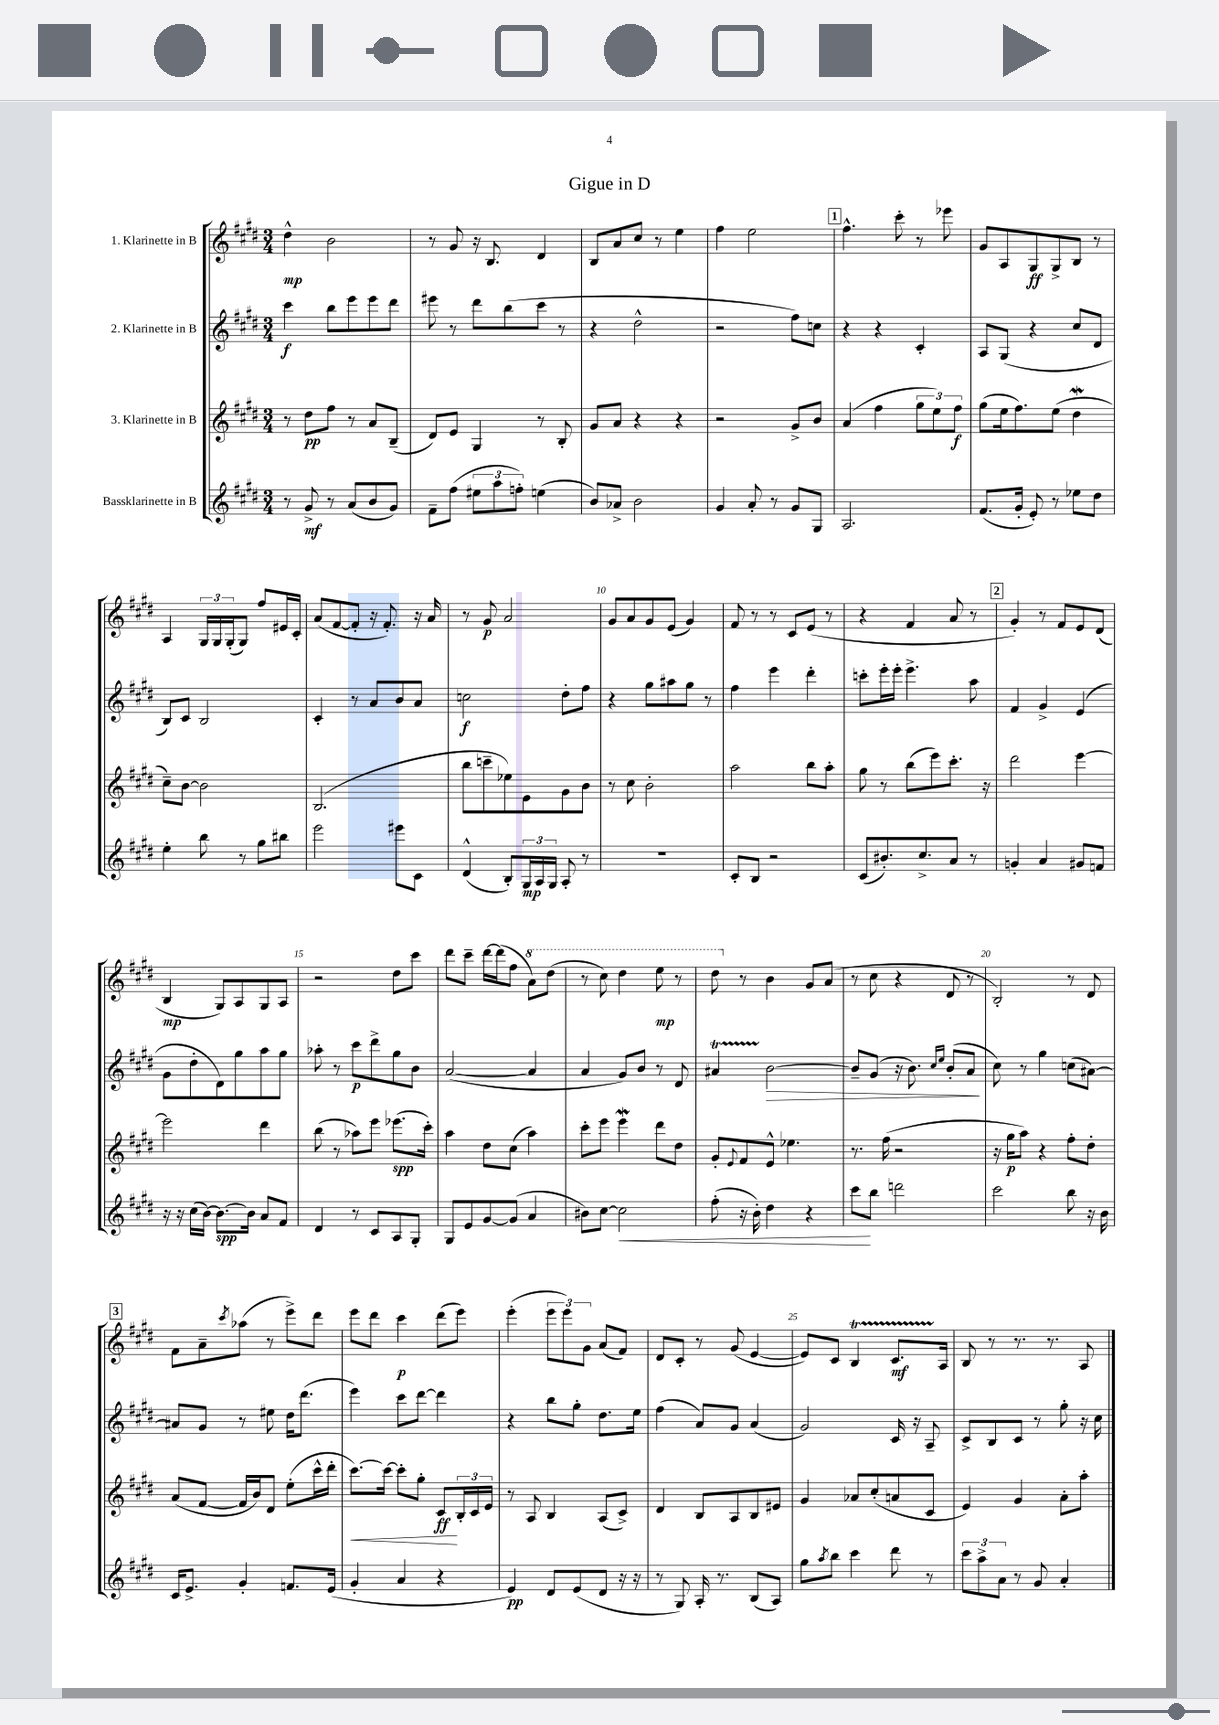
\header { title = "Gigue in D" }
<<
\new StaffGroup <<
\new Staff = "s0" \with { instrumentName = "1. Klarinette in B" } {
    \clef treble \key e \major \numericTimeSignature \time 3/4
    dis''4-^\mp b'2 |
    r8 gis'8 r16 b8. dis'4 |
    b8 a'8 cis''8 r8 e''4 |
    fis''4 e''2 |
    \mark \markup { \box "1" } fis''4.-^ cis'''8-. r8 ees'''8 |
    gis'8 a8 gis8\ff gis8-> b8 r8 |
    a4 \tuplet 3/2 { gis16 gis16 gis16-.( } gis8) fis''8 eis'16 cis'16-. |
    a'8( fis'8~ fis'8-. r16 fis'8.-.) r16 a'16 |
    r8 gis'8\p a'2 |
    gis'8 a'8 gis'8 e'8( gis'4) |
    fis'8 r8 r8 cis'8 e'8( r8 |
    r4 fis'4 a'8 r8 |
    \mark \markup { \box "2" } gis'4-.) r8 fis'8 e'8 dis'8( |
    b4\mp gis8) a8 gis8 a8 |
    r2 dis''8 cis'''8 |
    dis'''8 cis'''8-- dis'''16~ dis'''16( fis''8 \ottava #1 a''8) dis'''8( |
    r8 cis'''8) dis'''4 e'''8\mp r8 |
    dis'''8 \ottava #0 r8 b'4 gis'8 a'8( |
    r8 cis''8 r4 dis'8 r8 |
    b2-.) r8 dis'8 |
    \mark \markup { \box "3" } fis'8 a'8-- \acciaccatura { cis'''8 } aes''8( r8 e'''8->) dis'''8 |
    e'''8 dis'''8 cis'''4\p dis'''8( e'''8) |
    e'''4-.( \tuplet 3/2 { e'''8 e'''8) gis'8 } a'8( fis'8) |
    dis'8 cis'8-. r8 gis'8( e'4~ |
    e'8) cis'8 b4\startTrillSpan cis'8.\mf a16\stopTrillSpan |
    b8 r8 r8. r8. a8 \bar "|." |
}
\new Staff = "s1" \with { instrumentName = "2. Klarinette in B" } {
    \clef treble \key e \major \numericTimeSignature \time 3/4
    cis'''4\f b''8 e'''8 e'''8 dis'''8 |
    eis'''8 r8 dis'''8 b''8( cis'''8 r8 |
    r4 dis''2-^ |
    r2 fis''8) c''8 |
    \mark \markup { \box "1" } r4 r4 cis'4-. |
    a8 gis8( r4 cis''8 dis'8 |
    b8) cis'8 b2 |
    cis'4-. r8 a'8 b'8 a'8 |
    c''2\f dis''8-. fis''8 |
    r4 gis''8 ais''8 gis''8 r8 |
    fis''4 e'''4 dis'''4-. |
    c'''8-. e'''16-. e'''16-. e'''4.-> a''8 |
    \mark \markup { \box "2" } fis'4 gis'4-> e'4( |
    gis'8 dis''8-. dis'8) gis''8 a''8 gis''8 |
    aes''8-. r8 cis'''8\p dis'''8-> gis''8 b'8 |
    a'2~( a'4 |
    a'4 gis'8) b'8 r8 dis'8 |
    ais'4\startTrillSpan b'2~\stopTrillSpan\> |
    b'8-- gis'8( r16 b'8.) \grace { cis''16 e''16 } b'8-.( a'8\! |
    cis''8) r8 gis''4 c''8( ais'8~) |
    \mark \markup { \box "3" } ais'8 gis'8 r8 eis''8 dis''16 dis'''8.( |
    e'''4) cis'''8 dis'''8~ dis'''4 |
    r4 b''8 gis''8-. dis''8. e''16 |
    fis''4( a'8) gis'8 a'4( |
    gis'2) cis'16 r16 a8-- |
    cis'8-> b8 cis'8 r8 gis''8-. r16 cis''16 \bar "|." |
}
\new Staff = "s2" \with { instrumentName = "3. Klarinette in B" } {
    \clef treble \key e \major \numericTimeSignature \time 3/4
    r8 dis''8\pp fis''8 r8 a'8 b8--( |
    dis'8) e'8 gis4 r8 b8-. |
    gis'8 a'8 r4 r4 |
    r2 gis'8-> b'8 |
    \mark \markup { \box "1" } a'4( fis''4 \tuplet 3/2 { gis''8 e''8) fis''8\f } |
    gis''8( e''16 fis''8.) e''8( dis''4\mordent |
    cis''8--) b'8~ b'2 |
    b2.( |
    b''8 c'''8-- ees''8) e'8 gis'8 b'8 |
    r8 cis''8 b'2-. |
    a''2 b''8 a''8-. |
    gis''8 r8 b''8( e'''8) cis'''8.-. r16 |
    \mark \markup { \box "2" } dis'''2 e'''4~ |
    e'''2 dis'''4 |
    b''8( r8 aes''8) e'''8 ees'''8.\spp( cis'''16-.) |
    a''4 dis''8 cis''8( a''4) |
    cis'''8-. e'''8 e'''4\mordent dis'''8 dis''8 |
    gis'8-. \appoggiatura { e'8 } fis'8 e'8-^ ees''4. |
    r8. fis''16( r2 |
    r16 gis''16\p a''8) r4 fis''8-. dis''8-. |
    \mark \markup { \box "3" } a'8( fis'8~ fis'16 b'16) dis'8 e''8-.( cis'''16-^ dis'''16-. |
    cis'''8.~\<) cis'''16~ cis'''8-. gis''8-. cis'8\ff\! \tuplet 3/2 { b16-. cis'16 e'16 } |
    r8 a8 b4 a8( cis'8->) |
    dis'4 b8 a8 b8 eis'8 |
    gis'4 aes'8 cis''8-.( a'8 cis'8 |
    e'4) gis'4 a'8-. a''8-. \bar "|." |
}
\new Staff = "s3" \with { instrumentName = "Bassklarinette in B" } {
    \clef treble \key e \major \numericTimeSignature \time 3/4
    r8 gis'8->\mf r8 a'8( b'8 gis'8) |
    fis'8-- fis''8( \tuplet 3/2 { eis''8 a''8 f''8-.) } e''4( |
    b'8) aes'8-> b'2 |
    gis'4 a'8-. r8 gis'8 gis8 |
    \mark \markup { \box "1" } a2. |
    fis'8.( gis'16-. e'8-.) r8 ees''8 dis''8 |
    e''4-. b''8 r8 gis''8 bis''8 |
    e'''2 eis'''8 cis'8 |
    dis'4-^( b8-.) \tuplet 3/2 { gis16\mp a16 gis16 } a8-. r8 |
    R2. |
    cis'8-. b8 r2 |
    cis'8( bis'8.-.) cis''8.-> a'8 r8 |
    \mark \markup { \box "2" } g'4-. a'4 gis'8 f'8 |
    r16 r16 cis''16( b'16~) b'8.~\spp b'16 a'8 fis'8 |
    dis'4 r8 cis'8 a8 gis8-. |
    gis8 e'8 gis'8~ gis'8( a'4 |
    bis'8) cis''8~ cis''2\< |
    fis''8-.( r16 b'16-.) dis''4 r4 |
    cis'''8\! b''8 d'''2 |
    cis'''2 b''8 r16 b'16 |
    \mark \markup { \box "3" } cis'16 e'8.-> gis'4-. f'8. e'16( |
    gis'4-. a'4 r4 |
    e'4\pp) dis'8 e'8( dis'8 r16 r16 |
    r8 gis8) a16-. r8. b8( a8) |
    gis''8 \acciaccatura { a''8 } b''8 cis'''4 dis'''8 r8 |
    \tuplet 3/2 { cis'''8 a''8-> a'8 } r8 gis'8 a'4-. \bar "|." |
}
>>
>>
\layout { \context { \Score \override BarNumber.break-visibility = ##(#f #t #t) barNumberVisibility = #(every-nth-bar-number-visible 5) } }
